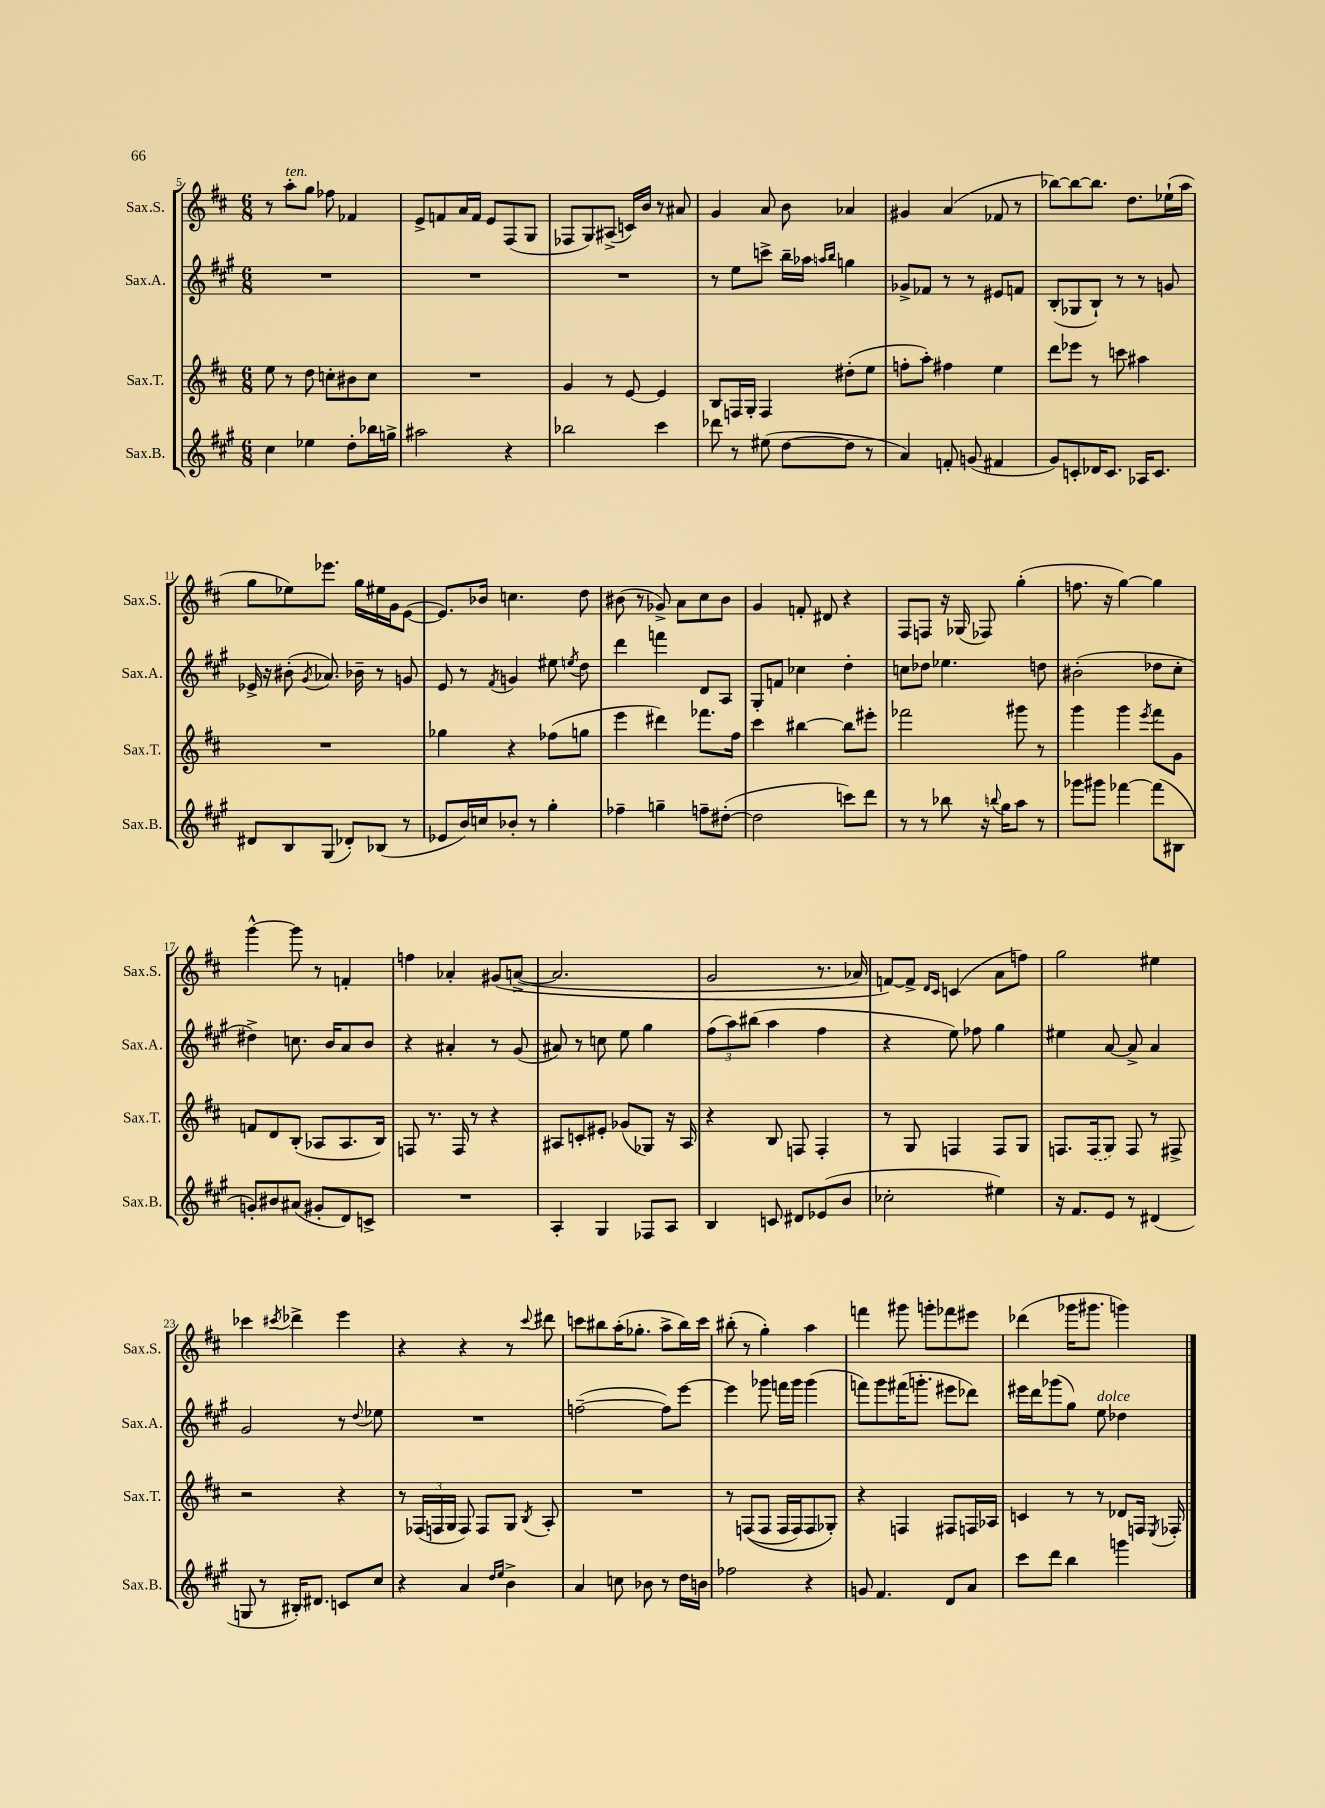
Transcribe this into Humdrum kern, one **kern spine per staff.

**kern	**kern	**kern	**kern
*staff4	*staff3	*staff2	*staff1
*clefG2	*clefG2	*clefG2	*clefG2
*k[f#c#g#]	*k[f#c#]	*k[f#c#g#]	*k[f#c#]
*M6/8	*M6/8	*M6/8	*M6/8
4cc#	8ee	2.r	8r
.	8r	.	8aa'
4ee-	8dd	.	8gg
.	8cc'	.	8ff-
8dd'	8b#	.	4f-
16bb-	8cc	.	.
16gg^	.	.	.
=	=	=	=
2aa#	2.r	2.r	8e^
.	.	.	8f
.	.	.	16a
.	.	.	16f
.	.	.	8e
4r	.	.	(8F#
.	.	.	8G
=	=	=	=
2bb-	4g	2.r	8F-
.	.	.	8G)
.	8r	.	(8A#^
.	[8e	.	16c)
.	.	.	16b
4ccc#	4e]	.	8r
.	.	.	8a#
=	=	=	=
8ddd-	8B	8r	4g
8r	16F	8ee	.
.	16G'	.	.
(8ee#	4F	8ccc^	8a
[8dd	.	16bb~	8b
.	.	16aa-	.
.	.	16qqaa	.
.	.	16qqbb	.
8dd]	(8dd#'	4gg	4a-
8r	8ee	.	.
=	=	=	=
4a)	8ff'	8g-^	4g#
.	8aa')	8f-	.
8f'	4ff#	8r	(4a
(8g	.	8r	.
4f#	4ee	8e#	8f-
.	.	8f	8r
=	=	=	=
8g#)	8ddd	(8B'	[8bb-)
8c'	8eee-	8G-	8bb-_
16d-	8r	8B`)	8.bb-]
8.c	.	.	.
.	8ccc	8r	.
.	.	.	8.dd
16A-	4aa#	8r	.
8.c	.	.	.
.	.	8g	(16ee-`
.	.	.	16aa
=	=	=	=
8d#	2.r	16e-^	8gg
.	.	16r	.
8B	.	(8b#'	8ee-)
.	.	8qg#	.
(8G#	.	8.a-)	8.eee-
8d-')	.	.	.
.	.	16b-~	16gg
(8B-	.	8r	16ee#
.	.	.	16g
8r	.	8g	([8e
=	=	=	=
8e-	4gg-	8e	8.e])
16b)	.	8r	.
16cc	.	.	16b-
.	.	8qf#	.
8b-'	4r	4g	4.cc
8r	.	.	.
4gg#'	(8ff-	8ee#	.
.	.	8qee	.
.	8gg	8dd	8dd
=	=	=	=
4ff-~	4eee	4ddd	(8b#
.	.	.	8r
4gg~	4ddd#)	4fff	8g-^)
.	.	.	8a
8ff~	8.fff-	8d	8cc#
([8dd#'	.	8A	8b#
.	16ff#	.	.
=	=	=	=
2dd#]	4ccc#	8G#'	4g
.	.	8f	.
.	[4bb#	4cc-	8f'
.	.	.	8d#
8ccc)	8bb#]	4dd'	4r
8ddd	8eee#'	.	.
=	=	=	=
8r	2fff-	8cc	8F#
8r	.	8dd-	8F
8bb-	.	4.ee-	16r
.	.	.	(16G-
16r	.	.	8F-)
8qqbb	.	.	.
16gg#	.	.	.
8aa	8ggg#	.	(4gg'
8r	8r	8dd	.
=	=	=	=
8ggg-	4ggg	(2b#'	8.ff
8ggg#	.	.	.
.	.	.	16r
[4fff-	4ggg	.	[4gg)
.	8qeee	.	.
(8fff-]	8fff#	8dd-	4gg]
8B#	8g	8cc#'	.
=	=	=	=
8g')	8f	4dd#^)	[4ggg^^
8b#	8d	.	.
(8a#	(8B'	8.cc	8ggg]
8g#'	8A-	.	8r
.	.	16b	.
8d)	8.A-	8a	4f'
8c^	.	8b	.
.	16B)	.	.
=	=	=	=
2.r	8F	4r	4ff
.	8.r	.	.
.	.	4a#'	4a-'
.	16F	.	.
.	8r	.	.
.	4r	8r	&(8g#
.	.	(8g#	([8a^
=	=	=	=
4A'	8A#	8a#)	2.a]
.	8c'	8r	.
4G#	8e#'	8cc	.
.	(8g-	8ee	.
8F-	8G-)	4gg#	.
8A	16r	.	.
.	16A#	.	.
=	=	=	=
4B	4r	(12ff#	2g
.	.	12aa)	.
.	.	(12bb#	.
8c	8B	4aa	.
8d#	8F	.	.
(8e-	4F'	4ff#	8.r
8b	.	.	.
.	.	.	16a-)
=	=	=	=
2cc-'	8r	4r	[8f&)
.	8G	.	8f^]
.	.	.	16qqd
.	.	.	16qqc#
.	4F	8ee)	(4c
.	.	8ff-	.
4ee#)	8F	4gg#	8a
.	8G	.	8ff)
=	=	=	=
16r	8.F	4ee#	2gg
8.f#	.	.	.
.	(16F	.	.
8e	8G)	[8a	.
8r	8F	8a^]	.
(4d#	8r	4a	4ee#
.	8F#^	.	.
=	=	=	=
8G	2r	2g#	4ccc-
8r	.	.	.
.	.	.	8qccc#
16B#')	.	.	4ddd-^
8.d#	.	.	.
8c	4r	8r	4eee
.	.	8qqdd	.
8cc#	.	8ee-	.
=	=	=	=
4r	8r	2.r	4r
.	(24F-	.	.
.	24F	.	.
.	24G	.	.
4a	8F)	.	4r
.	8F	.	.
16qqdd	.	.	.
16qqee	.	.	.
4b^	8G	.	8r
.	8qB	.	8qqccc#
.	8A'	.	8ddd#
=	=	=	=
4a	2.r	([2ff~	8ccc
.	.	.	8bb#
8cc	.	.	(16aa'
.	.	.	8.gg-'
8b-	.	.	.
8r	.	8ff])	8aa^
16dd	.	[8eee	16bb#)
16b	.	.	16ccc
=	=	=	=
2ff-	8r	4eee]	(8bb#'
.	&((8F	.	8r
.	8F	8ggg-	4gg')
.	16F	16fff	.
.	16F)	16ggg-	.
4r	8F	(4ggg-	4aa
.	8G-'&)	.	.
=	=	=	=
8g	4r	8fff)	4fff
4.f#	.	8ggg#	.
.	4F	(16fff#	8ggg#
.	.	8.ggg'	.
.	.	.	8ggg'
8d	8F#	8eee#	8fff-
8a	16F	8ddd-)	8eee#
.	16A-	.	.
=	=	=	=
8ccc#	4c	16eee#	(4ddd-
.	.	16ddd	.
8ddd	.	(8ggg-	.
4bb	8r	8gg#)	16ggg-
.	.	.	8.ggg#
.	8r	8ee	.
4ggg	8d-	4dd-	4ggg)
.	16F	.	.
.	8qE	.	.
.	16F-'	.	.
==	==	==	==
*-	*-	*-	*-
